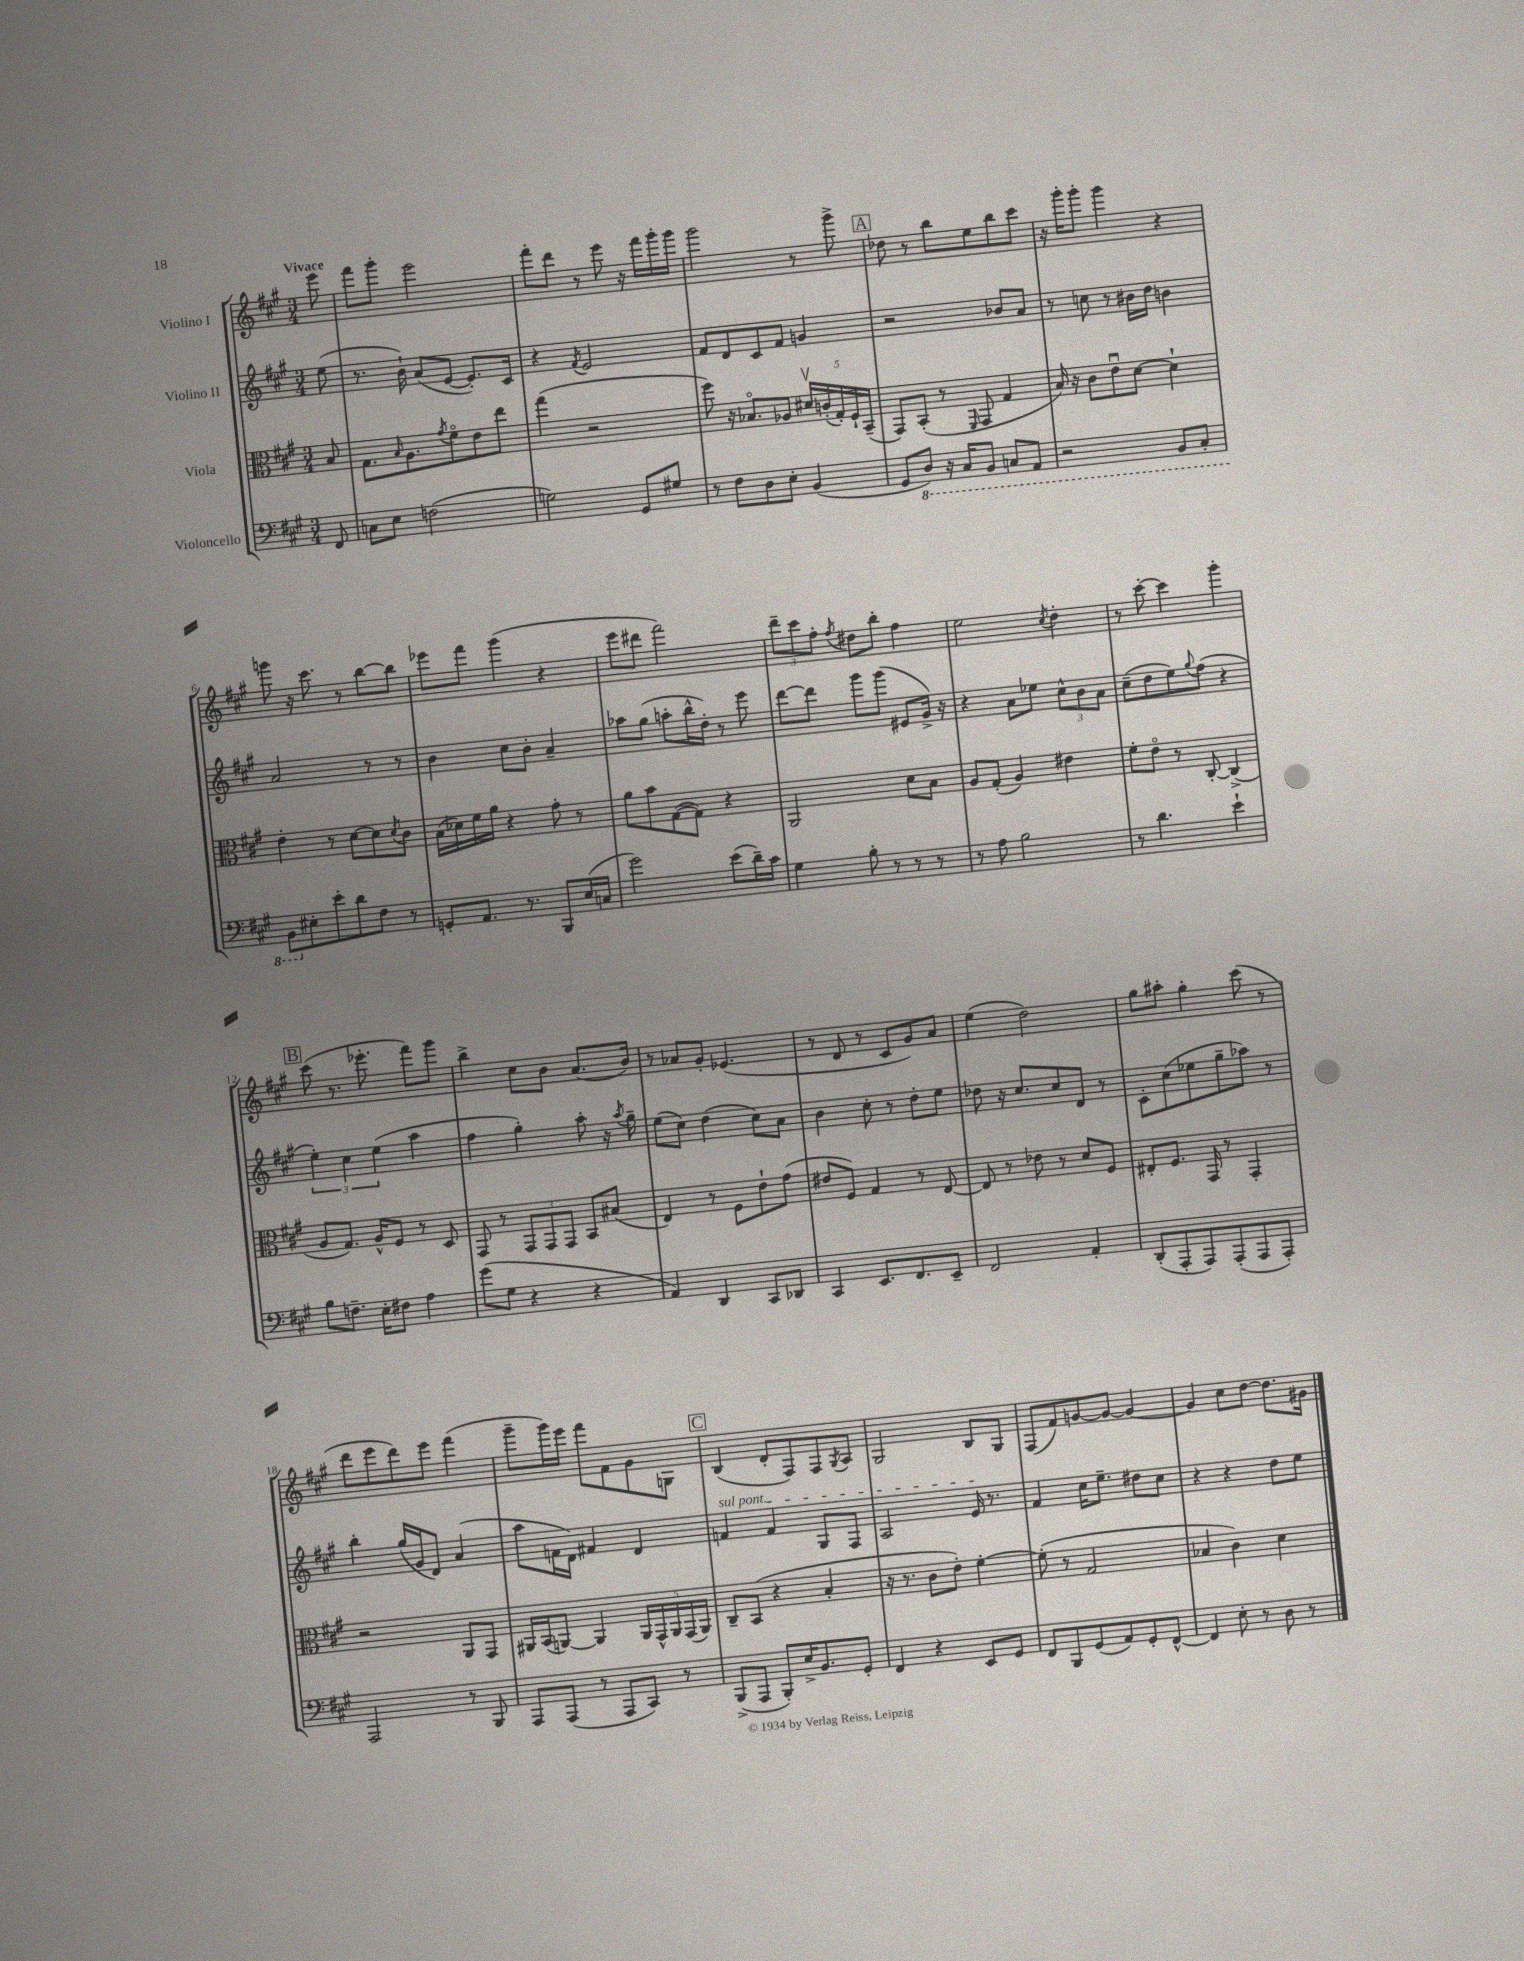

**kern	**kern	**kern	**kern
*part4	*part3	*part2	*part1
*staff4	*staff3	*staff2	*staff1
*I"Violoncello	*I"Viola	*I"Violino II	*I"Violino I
*clefF4	*clefC3	*clefG2	*clefG2
*k[f#c#g#]	*k[f#c#g#]	*k[f#c#g#]	*k[f#c#g#]
*M3/4	*M3/4	*M3/4	*M3/4
=	=	=	=
!	!	!	!LO:TX:a:B:t=Vivace
8FF#/	8B/	(8ee\	8eee\
=1	=1	=1	=1
8Cn\L	8.G#\L	8.r	8fff#\L
8E\J	.	.	8ggg#'\J
.	16qqB/	.	.
.	8.A\	16b`\)	.
(2Fn\	.	(8a/L	2eee\
.	8qg#/	.	.
.	8f#\	[8e/J	.
.	8e\	8.e'/L])	.
.	8ee\J	.	.
.	.	16c#/Jk	.
=2	=2	=2	=2
2Gn\)	(4gg#\	4r	8fff#'\L
.	.	.	8ddd\J
.	.	8qf#/	.
.	2r	2e/	8r
.	.	.	8eee\
8GG#/L	.	.	16r
.	.	.	16fff#\LL
8G#X/J	.	.	16ggg#'\
.	.	.	16ggg#\JJ
=3	=3	=3	=3
8r	8ff#\)	8f#/L	2ggg#\
8F#\L	16r	8d/	.
.	8.B-X/L	.	.
8D\	.	8c#/	.
8E'\J	8A-X/J	8f#/J	.
(4BB/	20d#Xv/LL	4gn/	8r
.	(20cn'/	.	.
.	20G#'/)	.	.
.	.	.	8ggg#^\
.	20F#`/	.	.
.	(20BB~/JJ	.	.
!!LO:REH:place=s1:t=A
=4	=4	=4	=4
8GG#/L	8GG#/L)	2r	8dd-X\
*8ba	*	*	*
8DD/J)	(8BB'/J	.	8r
16r	8r	.	8bb\L
16CC#/KL	.	.	.
.	16qqFF#/	.	.
8BBB/J	8GG#/	.	8ee\
8CCn/L	4G#/	8b-X/L	8bb\
8AAA/J	.	8a/J	8ccc#\J
=5	=5	=5	=5
2r	16B/)	8r	16r
.	16r	.	16ggg#'\KL
.	8c#\L	8ccn\	8ggg#'\J
.	8eu\	8r	4ggg#\
.	[8d\J	16b#X\LL	.
.	.	16dd\JJ	.
8BBB/L	4d`\]	4bn\	4r
8CC#'/J	.	.	.
!!LO:LB:g=z
=6	=6	=6	=6
8BBB\L	4e'\	2a/	8gggn\
*X8ba	*	*	*
8E#X'\	.	.	16r
.	.	.	8.ccc#\
8e'\	8r	.	.
8d\	[8d\L	.	8r
8F#\J	8d\]	8r	[8bb\L
.	8qd/	.	.
8r	8c#\J	8r	8bb\J]
=7	=7	=7	=7
8GGn'/L	(16B\LL	4b\	8eee-X\L
.	16d-X\)	.	.
8.AA/J	16f#\	.	8fff#\J
.	16a\JJ	.	.
.	4r	8cc#\L	(4ggg#\
8.r	.	.	.
.	.	8b'\J	.
8BBB/L	8g#'\	4a~/	4r
(16E/L	8r	.	.
16Cn/JJ	.	.	.
=8	=8	=8	=8
2g#\)	8a\L	8aa-X\L	8eee\L
.	8b\	(8gg#\J	8ddd#X\J
.	([8G#\	8aan'\L	2fff#\)
.	8G#\J])	16bb^^\L	.
.	.	16dd'\JJ)	.
(8e\L	4r	8r	.
16d~\L)	.	8eee\	.
16c#\JJ	.	.	.
=9	=9	=9	=9
4G#\	2AA/	[8ddd\L	12ddd~\L
.	.	.	12ccc#\
.	.	8ddd\J]	.
.	.	.	12ff#'\J
.	.	.	8qff#/
8B'\	.	8ggg#\L	8dd#X\L
8r	.	(8ggg#\J	8bb'\J
8r	8d\L	8e#X/L	4ff#\
8r	8B\J	16g#^/Jk)	.
.	.	16r	.
=10	=10	=10	=10
8r	8A/L	4r	2ee\
8A\	(8G#'/J	.	.
2B\	4A/)	8a\L	.
.	.	8ee-X\J	.
.	.	.	8qcc#/
.	4e#X\	12cc#^^\L	4dd'\
.	.	12b\	.
.	.	12a\J	.
=11	=11	=11	=11
8r	8f#'\L	(8cc#~\L	8r
4.d\	8e\J	8dd\	[8ccc#'\
.	8r	8ee\)	4ccc#\]
.	.	8qqgg#/	.
.	[8C#'/	(8ff#\J	.
4e`\	(4C#^/]	4r	4ggg#'\
!!LO:LB:g=z
!!LO:REH:place=s1:t=B
=12	=12	=12	=12
8B\L	8A/L	6ee'\)	(8ccc#\
8.Fn~\J	8.G#/J)	.	8.r
.	.	6cc#\	.
16E'\KL	16A^^/KL	.	8.eee-X'\
.	.	(6ee\	.
8F#X\J	8F#/J	.	.
4A\	8r	4aa\	8fff#\L)
.	8D/	.	8ggg#\J
=13	=13	=13	=13
(8g#\L	8GG#/	4ff#\	4bb^\
8G#\J	8r	.	.
4r	12GG#/L	4gg#'\)	8cc#\L
.	12GG#/	.	.
.	.	.	8b\J
.	12GG#/J	.	.
4r	8BB/L	8aa'\	(8.a/L
.	(8B#X/J	16r	.
.	.	8qaa/	.
.	.	16gg#~\	16b/Jk)
=14	=14	=14	=14
4AA/)	4E/)	(8ee\L	8r
.	.	8cc#\J)	8a-X/L
4DD/	8r	(4dd\	8g#'/J
.	8F#\L	.	(4.e-X/
8CC#/L	8e`\	8cc#\L)	.
8DD-X/J	(8g#\J	8a\J	.
=15	=15	=15	=15
4CC#/	8e#X/L	4b\	8r
.	8F#/J)	.	8d/
8.EE/L	4G#/	8cc#'\	8r
.	.	8r	8c#/L
8.FF#/	.	.	.
.	8r	8dd'\L	8g#/)
8EE~/J	[8E/	8ee\J	8a/J
=16	=16	=16	=16
2FF#/	8E/]	8dd-X\	(4ee\
.	8r	16r	.
.	.	8.cc#/L	.
.	8e-X\	.	2dd\)
.	8r	8cc#/	.
4AA'/	8d/L	8d/J	.
.	8F#/J	8r	.
=17	=17	=17	=17
(8DD'/L	8E#X'/L	8c#'\L	8gg#\L
8AAA'/	8.F#/J	(8cc#\	8aa#X'\J
8AAA/)	.	8ee-X\	4gg#'\
.	16GG#/	.	.
(8AAA'/	8r	8gg#~\	.
8AAA/	4GG#'/	8aa-X\J)	(8ccc#\
8AAA'/J)	.	8r	8r
!!LO:LB:g=z
=18	=18	=18	=18
2AAA/	2r	4bb'\	8ddd\L
.	.	.	8eee\
.	.	(16gg#/LL	8ddd\)
.	.	16g#/J	.
.	.	8d/J)	8eee\J
8r	8AA/L	(4a/	(4fff#\
8BBB/	8GG#/J	.	.
=19	=19	=19	=19
8AAA/L	16AA#X/LL	8aa\L	8ggg#~\L
.	(16BB/J	.	.
(8AAA/J	[8AAn/J)	16fn\L	16ggg#\L)
.	.	16d\JJ)	16eee\JJ
8r	4AA/]	4f#X/	8fff#\L
8AAA/L	.	.	8f#\
8CC#/J)	20AA/LL	4d/	8g#\
.	20GG#^^/	.	.
.	20AA/	.	.
8r	.	.	8Gn\J
.	(20GG#/	.	.
.	20AA/JJ)	.	.
!!LO:REH:place=s1:t=C
=20	=20	=20	=20
!	!	!LO:TX:a:i:t=sul pont.	!
(8BBB^/L	8C#~/L	4fn/	(4B/
8AAA/J	(8BB/J	.	.
8BBB'/L)	4r	4f/	8d'/L
16E^/K	.	.	8F#/)
8.BB/	.	.	.
.	4B'/	8G#/L	8F#/
.	.	.	8qG#/
8GG#'/J	.	8F#/J	8A/J
=21	=21	=21	=21
4FF#/	16r	2A/	2G#/
.	8.r	.	.
4r	8c#\L	.	.
.	8e'\J)	.	.
8EE/L	[4f#'\	16e/	8B/L
.	.	8.r	.
8GG#/J	.	.	8G#/J
=22	=22	=22	=22
8FF#/L	(8f#'\]	4f#/	(8F#/L
8BBB/	8r	.	8f#/)
(8GG#/	2G#/	16cc#\KL	[8gn/
.	.	8.ee~\J	.
8AA/)	.	.	8g/J_
8GG#'/	.	8dd#X\L	4g/_
[8FF#^^/J	.	8cc#\J	.
=23	=23	=23	=23
4FF#/]	4B-X/	4r	4g/]
8E'\	4c#\)	4r	8cc#\L
8r	.	.	[8dd\J
8D\	4d\	8dd\L	8.dd\L]
8r	.	8ee\J	.
.	.	.	16g#X\Jk
==	==	==	==
*-	*-	*-	*-
